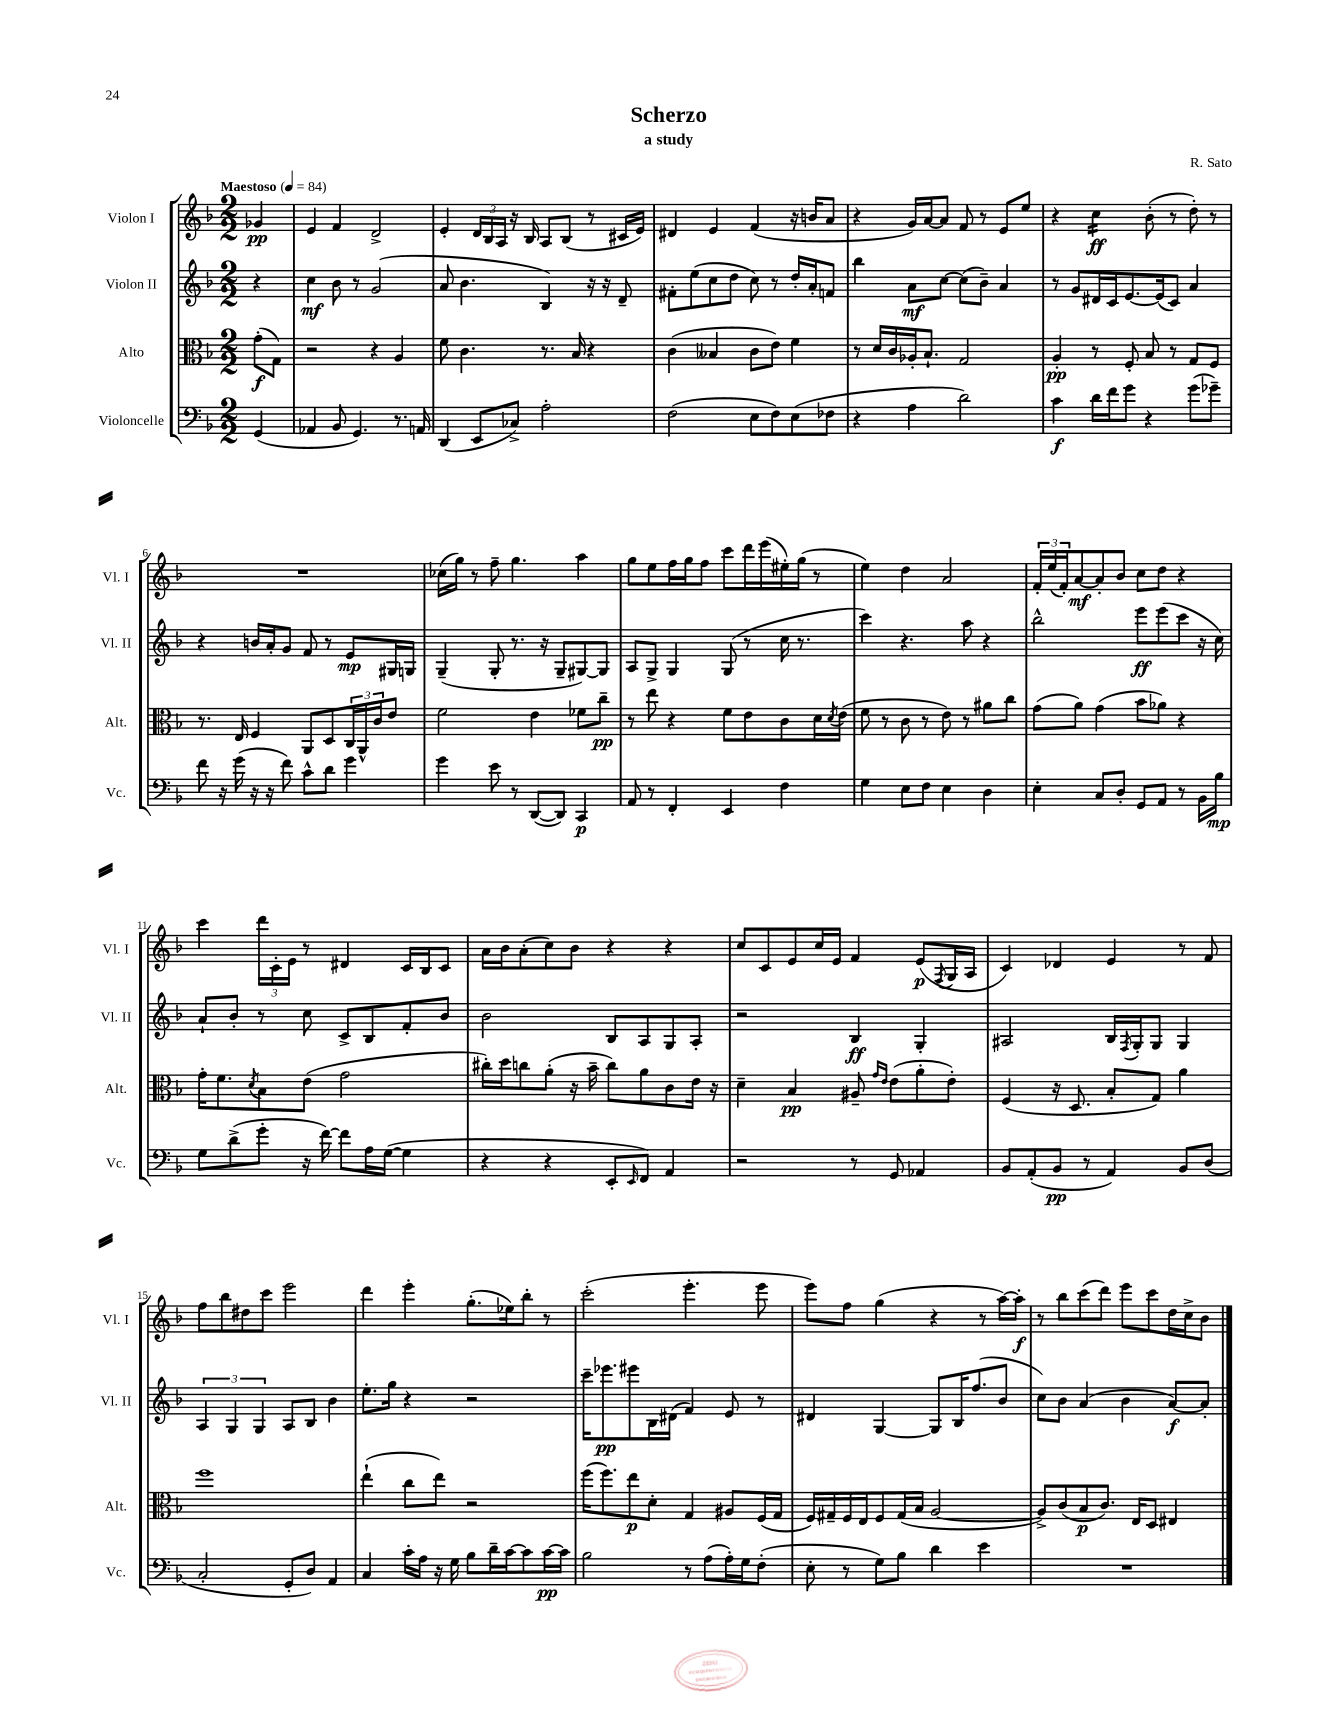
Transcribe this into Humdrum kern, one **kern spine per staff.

**kern	**kern	**kern	**kern
*staff4	*staff3	*staff2	*staff1
*clefF4	*clefC3	*clefG2	*clefG2
*k[b-]	*k[b-]	*k[b-]	*k[b-]
*M2/2	*M2/2	*M2/2	*M2/2
*MM84	*MM84	*MM84	*MM84
(4GG/	(8g'\L	4r	4g-/
.	8G\J)	.	.
=	=	=	=
4AA-/	2r	4cc\	4e/
8BB-/	.	8b-\	4f/
4.GG/)	.	8r	.
.	4r	(2g/	2d^/
8.r	4A/	.	.
16AA/	.	.	.
=	=	=	=
(4DD/	8f\	8a/	4e'/
.	4.c\	4.b-\	.
8EE/L	.	.	24d/LL
.	.	.	24B-/
.	.	.	24A/JJ
8C-^/J)	.	.	16r
.	.	.	16B-/
2A'\	8.r	4B-/)	8A/L
.	.	.	(8B-/J
.	16B-/	.	.
.	4r	16r	8r
.	.	16r	.
.	.	8d~/	16c#/LL
.	.	.	16e/JJ)
=	=	=	=
(2F\	(4c\	8f#'\L	4d#/
.	.	(8ee\	.
.	4B--/	8cc\	4e/
.	.	8dd\J	.
8E\L	8c\L	8cc\)	(4f/
8F\)	8e\J)	8r	.
(8E\	4f\	16dd'/LL	16r
.	.	16a'/J	16b/LK
8F-\J	.	8f/J	8a/J
=	=	=	=
4r	8r	4bb-\	4r
.	16d/LL	.	.
.	16c/	.	.
4A\	16A-'/J	8a\L	16g/LL)
.	8.B-`/J	.	[16a/J
.	.	[8cc\J	8a/]J
2d\)	2G/	(8cc\]L	8f/
.	.	8b-~\J)	8r
.	.	4a/	8e/L
.	.	.	8ee/J
=	=	=	=
4c\	4A'/	8r	4r
.	.	8g/L	.
16d\LL	8r	16d#/L	4cc\
16f\J	.	16c/J	.
8g\J	8F'/	[8.e/	.
4r	8B-/	.	(8b-'\
.	.	(16e/]k	.
.	8r	8c/J)	8r
(8g\L	8G/L	4a/	8dd'\)
8g-~\J)	8F/J	.	8r
=	=	=	=
8f\	8.r	4r	1r
16r	.	.	.
(16g\	16E/	.	.
16r	4F/	16b/LL	.
16r	.	16a'/J	.
8f\)	.	8g/J	.
8c^^\L	8AA/L	8f/	.
8d\J	8D/	8r	.
4g\	24C/L	8e/L	.
.	24AA^^/	.	.
.	24c/J	.	.
.	8e/J	16G#/L	.
.	.	16G/JJ	.
=	=	=	=
4g\	2f\	(4G~/	(16cc-\LL
.	.	.	16gg\JJ)
.	.	.	8r
8e\	.	8G'/	8ff~\
8r	.	8.r	4.gg\
([8DD/L	4e\	.	.
.	.	16r	.
8DD/]J)	.	8G~/L	.
4CC/	8f-\L	[8G#/)	4aa\
.	8cc~\J	8G#/]J	.
=	=	=	=
8AA/	8r	8A/L	8gg\L
8r	8ee\	8G^/J	8ee\
4FF'/	4r	4G/	16ff\L
.	.	.	16gg\J
.	.	.	8ff\J
4EE/	8f\L	(8G/	8ccc\L
.	8e\	8r	16ddd\L
.	.	.	(16eee\
4F\	8c\	16cc\	16ee#'\)
.	.	8.r	(16gg\JJ
.	16d\L	.	8r
.	8qd/	.	.
.	(16e\JJ	.	.
=	=	=	=
4G\	8f\	4ccc\)	4ee\)
.	8r	.	.
8E\L	8c\	4.r	4dd\
8F\J	8r	.	.
4E\	8e\)	.	2a/
.	8r	8aa\	.
4D\	8a#\L	4r	.
.	8cc\J	.	.
=	=	=	=
4E'\	(8g\L	2bb-^^\	24f'/LL
.	.	.	(24ee/
.	.	.	24f'/J)
.	8a\J)	.	[8a/
8C/L	(4g\	.	8a'/]
8D'/J	.	.	8b-/J
8GG/L	8b-\L	8eee\L	8cc\L
8AA/J	8a-\J)	(8eee\	8dd\J
8r	4r	8ccc\J	4r
16BB-\LL	.	16r	.
16B-\JJ	.	16cc\)	.
=	=	=	=
8G\L	16g'\LK	8a`/L	4ccc\
.	8.f\	.	.
(8d^\	.	8b-'/J	.
.	8qd/	.	.
8g'\J	8B-\	8r	24ddd\LL
.	.	.	24c'\
.	.	.	24e\JJ
16r	(8e\J	8cc\	8r
[16f\)	.	.	.
8f\]L	2g\	8c^/L	4d#/
16A\L	.	8B-/	.
([16G\JJ	.	.	.
4G\]	.	8f'/	16c/LL
.	.	.	16B-/J
.	.	8b-/J	8c/J
=	=	=	=
4r	16cc#'\LL)	2b-\	16a\LL
.	16dd\J	.	16b-\J
.	8cc\	.	(8a'\
4r	(8a'\J	.	8cc\)
.	16r	.	8b-\J
.	16b-~\	.	.
8EE'/L	8cc\L)	8B-/L	4r
16qqEE/	.	.	.
8FF/J)	8a\	8A/	.
4AA/	8c\	8G/	4r
.	16e\Jk	8A'/J	.
.	16r	.	.
=	=	=	=
2r	4d~\	2r	8cc/L
.	.	.	8c/
.	4B-/	.	8e/
.	.	.	16cc/L
.	.	.	16e/JJ
8r	8A#~/	4B-/	4f/
.	16qqg/LL	.	.
.	16qqe/JJ	.	.
8GG/	(8e\L	.	.
4AA-/	8a'\	4G'/	(8e/L
.	.	.	8qF/
.	8e'\J)	.	16G/L
.	.	.	16A/JJ
=	=	=	=
8BB-/L	(4F/	2A#/	4c/)
(8AA'/	.	.	.
8BB-/J	16r	.	4d-/
.	8.D/	.	.
8r	.	.	.
4AA/)	8B-'/L	16B-/LL	4e/
.	.	8qF/	.
.	.	16G'/J	.
.	8G/J)	8G/J	.
8BB-/L	4a\	4G/	8r
(8D/J	.	.	8f/
=	=	=	=
2C'/	1ff	6A/	8ff\L
.	.	.	8bb-\
.	.	6G/	.
.	.	.	8dd#\
.	.	6G/	.
.	.	.	8ccc\J
8GG'/L	.	8A/L	2eee\
8D/J)	.	8B-/J	.
4AA/	.	4b-\	.
=	=	=	=
4C/	(4ee`\	8.ee'\L	4ddd\
.	.	16gg\Jk	.
16c'\LL	8cc\L	4r	4eee'\
16A\JJ	.	.	.
16r	8ee\J)	.	.
16G\	.	.	.
8B-\L	2r	2r	(8.gg'\L
16d~\L	.	.	.
[16c\J	.	.	16ee-\k)
8c\]	.	.	8bb-'\J
[16c\L	.	.	8r
16c\]JJ	.	.	.
=	=	=	=
2B-\	(16ff\LK	16ccc~\LK	(2ccc'\
.	8.ff\)	8.eee-\	.
.	8ee\	8eee#\	.
.	8d'\J	16B-\L	.
.	.	(16d#\JJ	.
8r	4G/	4f/)	4.eee'\
(8A\L	.	.	.
16A'\L)	8A#/L	8e/	.
16G\J	.	.	.
(8F'\J	(16F/L	8r	8eee\
.	16G/JJ	.	.
=	=	=	=
8E'\	16F/LL)	4d#/	8eee\L)
.	16G#~/	.	.
8r	16F/	.	8ff\J
.	16E/J	.	.
8G\L)	8F/	[4G/	(4gg\
8B-\J	(16G#/L	.	.
.	16B-/JJ	.	.
4d\	[2A/	8G/]L	4r
.	.	16B-/K	.
.	.	(8.ff/	.
4e\	.	.	8r
.	.	8b-/J	[16aa\LL)
.	.	.	16aa'\]JJ
=	=	=	=
1r	8A^/]L)	8cc\L)	8r
.	(8c/	8b-\J	8bb-\L
.	8B-/	(4a/	(8ccc\
.	8.c/J)	.	8ddd\J)
.	.	4b-\	8eee\L
.	16E/LK	.	.
.	8D/J	.	8ccc\
.	4E#/	[8a/L)	16dd\L
.	.	.	16cc^\J
.	.	8a'/]J	8b-\J
==	==	==	==
*-	*-	*-	*-
